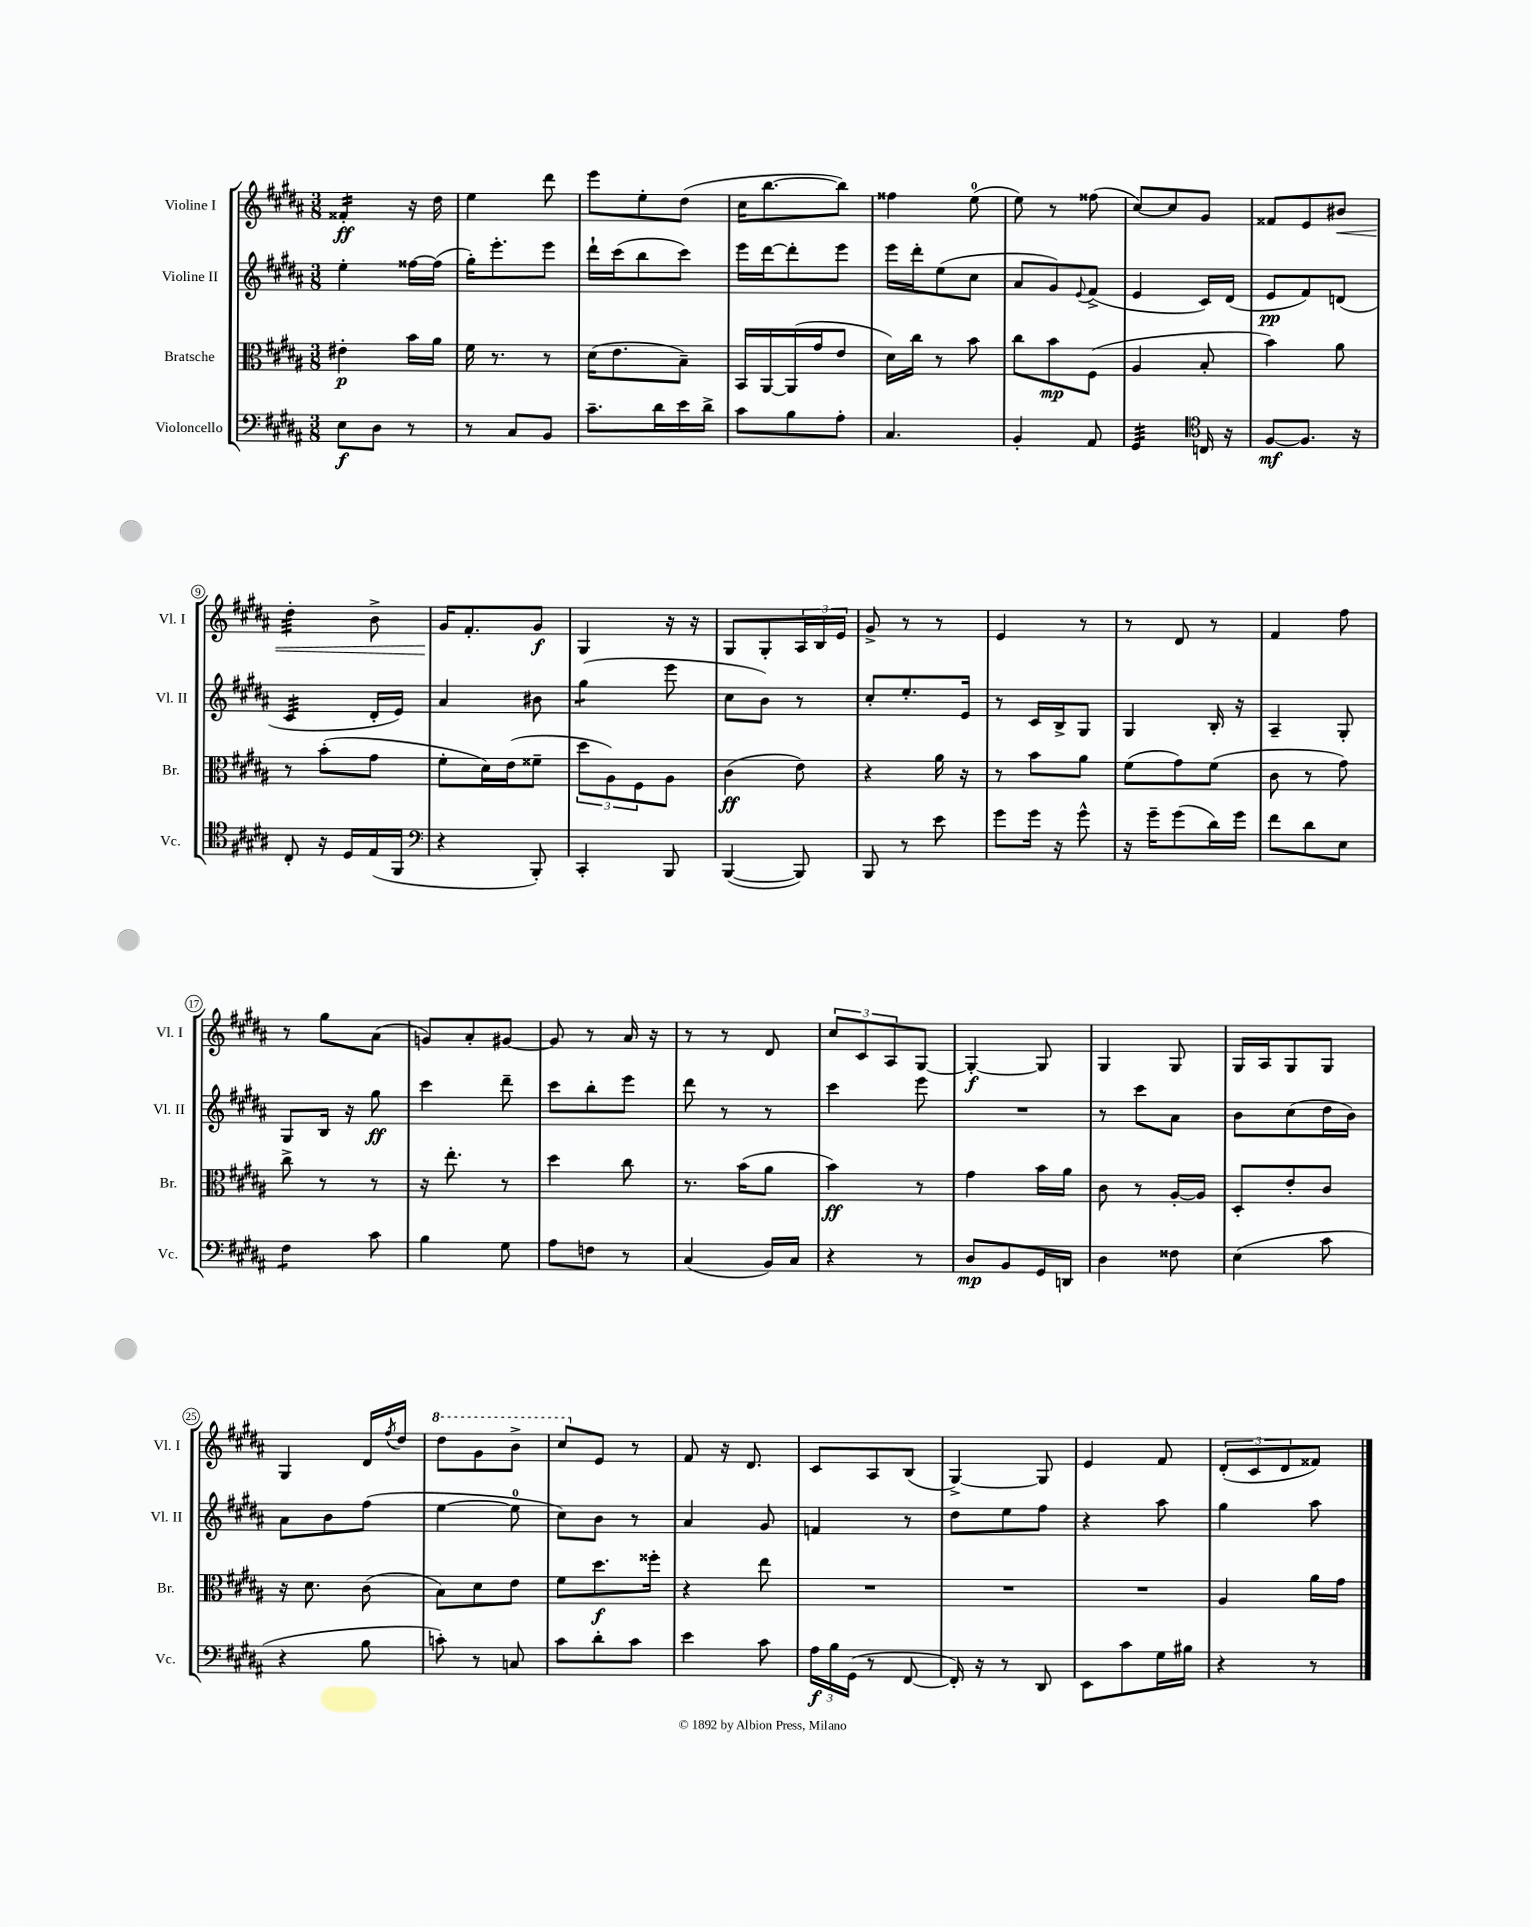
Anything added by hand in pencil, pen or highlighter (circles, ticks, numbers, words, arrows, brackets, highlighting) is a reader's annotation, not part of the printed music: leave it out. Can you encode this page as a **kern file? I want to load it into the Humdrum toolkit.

**kern	**kern	**kern	**kern
*staff4	*staff3	*staff2	*staff1
*clefF4	*clefC3	*clefG2	*clefG2
*k[f#c#g#d#a#]	*k[f#c#g#d#a#]	*k[f#c#g#d#a#]	*k[f#c#g#d#a#]
*M3/8	*M3/8	*M3/8	*M3/8
8E	4e#'	4ee'	4f##'
8D#	.	.	.
8r	16b	[16ff##	16r
.	16a#	(16ff##]	16dd#
=	=	=	=
8r	16f#	16gg#')	4ee
.	8.r	8.eee'	.
8C#	.	.	.
8BB	8r	8eee	8ddd#
=	=	=	=
8.c#~	(16d#	16ddd#`	8eee
.	8.e	(16ccc#	.
.	.	8bb	8ee'
16d#	.	.	.
16e	8B~)	8ccc#)	(8dd#
16d#^	.	.	.
=	=	=	=
8c#	16BB	16eee	16cc#
.	[16AA#	[16ddd#	[8.bb
8B	(16AA#]	8ddd#']	.
.	16g#	.	.
8A#'	8e	8eee	8bb])
=	=	=	=
4.C#	16d#)	16eee	4ff##
.	16cc#	16ddd#'	.
.	8r	(8ee	.
.	8b	8cc#	(8ee
=	=	=	=
4BB'	8cc#	8a#	8ee)
.	8b	8g#)	8r
.	.	8qqe	.
8AA#	(8F#	(8f#^	(8ff##
=	=	=	=
4GG#	4A#	4e	[8cc#)
.	.	.	8cc#]
*clefC4	*	*	*
16C	8B'	16c#)	8g#
16r	.	(16d#	.
=	=	=	=
[8F#	4b)	8e	8f##
8.F#]	.	8f#)	8e
.	8a#	(8d	8b#
16r	.	.	.
=	=	=	=
8C#'	8r	4c#	4dd#'
16r	(8b'	.	.
16D#	.	.	.
(16E	8g#	16d#'	8b^
16FF#	.	16e)	.
=	=	=	=
*clefF4	*	*	*
4r	8f#'	4a#	16g#
.	.	.	8.f#'
.	16d#)	.	.
.	(16e	.	.
8BBB')	8f##~	8b#	8g#
=	=	=	=
4CC#'	12dd#	(4gg#	4G#
.	12A#)	.	.
.	12F#	.	.
8BBB	8A#	8eee	16r
.	.	.	16r
=	=	=	=
([4BBB	(4c#	8cc#	8G#
.	.	8b)	8G#'
8BBB])	8e)	8r	24A#
.	.	.	24B
.	.	.	24e
=	=	=	=
8BBB	4r	8cc#'	8g#^
8r	.	8.ee'	8r
8e	16a#	.	8r
.	16r	16e	.
=	=	=	=
8g#	8r	8r	4e
16g#	8b	16c#	.
16r	.	16B^	.
8g#^^	8a#	8G#	8r
=	=	=	=
16r	(8f#	4G#	8r
16g#~	.	.	.
(8g#	8g#)	.	8d#
16d#)	(8f#	16B'	8r
16g#	.	16r	.
=	=	=	=
8f#	8c#	4A#~	4f#
8d#	8r	.	.
8E	8g#)	8G#'	8ff#
=	=	=	=
4F#	8cc#^	8G#	8r
.	8r	16B	8gg#
.	.	16r	.
8c#	8r	8gg#	(8a#
=	=	=	=
4B	16r	4ccc#	8g)
.	8.ee'	.	.
.	.	.	8a#'
8G#	8r	8ddd#~	[8g#
=	=	=	=
8A#	4dd#	8ccc#	8g#]
8F	.	8bb'	8r
8r	8cc#	8eee	16a#
.	.	.	16r
=	=	=	=
(4C#	8.r	8ddd#	8r
.	.	8r	8r
.	(16b	.	.
16BB)	8a#	8r	8d#
16C#	.	.	.
=	=	=	=
4r	4b)	4ccc#	12cc#
.	.	.	12c#
.	.	.	12A#
8r	8r	8eee	[8G#
=	=	=	=
8D#	4g#	4.r	4G#'_
8BB	.	.	.
16GG#	16b	.	8G#]
16DD	16a#	.	.
=	=	=	=
4D#	8c#	8r	4G#
.	8r	8ccc#	.
8F##	[16A#'	8a#	8G#
.	16A#]	.	.
=	=	=	=
(4E	8D#'	8b	16G#
.	.	.	16A#
.	8e'	(8cc#	8G#
8c#	8c#	16dd#	8G#
.	.	16b)	.
=	=	=	=
4r	16r	8a#	4G#
.	8.d#	.	.
.	.	8b	.
8B	(8c#	(8ff#	16d#
.	.	.	8qff#
.	.	.	16dd#
=	=	=	=
8c')	8B)	[4ee	8ddd#
8r	8d#	.	8gg#
8C	8e	8ee]	8bb^
=	=	=	=
8c#	8f#	8cc#)	8ccc#
8d#'	8.dd#	8b	8e
8c#	.	8r	8r
.	16ff##'	.	.
=	=	=	=
4e	4r	4a#	8f#
.	.	.	16r
.	.	.	8.d#
8c#	8ee	8g#	.
=	=	=	=
24A#	4.r	4f	8c#
24B	.	.	.
(24GG#	.	.	.
8r	.	.	8A#
[8FF#	.	8r	(8B
=	=	=	=
16FF#'])	4.r	8dd#	[4G#^)
16r	.	.	.
8r	.	8ee	.
8DD#	.	8ff#	8G#]
=	=	=	=
8EE	4.r	4r	4e
8c#	.	.	.
16G#	.	8aa#	8f#
16B#	.	.	.
=	=	=	=
4r	4A#	4gg#	(12d#'
.	.	.	12c#
.	.	.	12d#
8r	16a#	8aa#	8f##)
.	16g#	.	.
==	==	==	==
*-	*-	*-	*-
